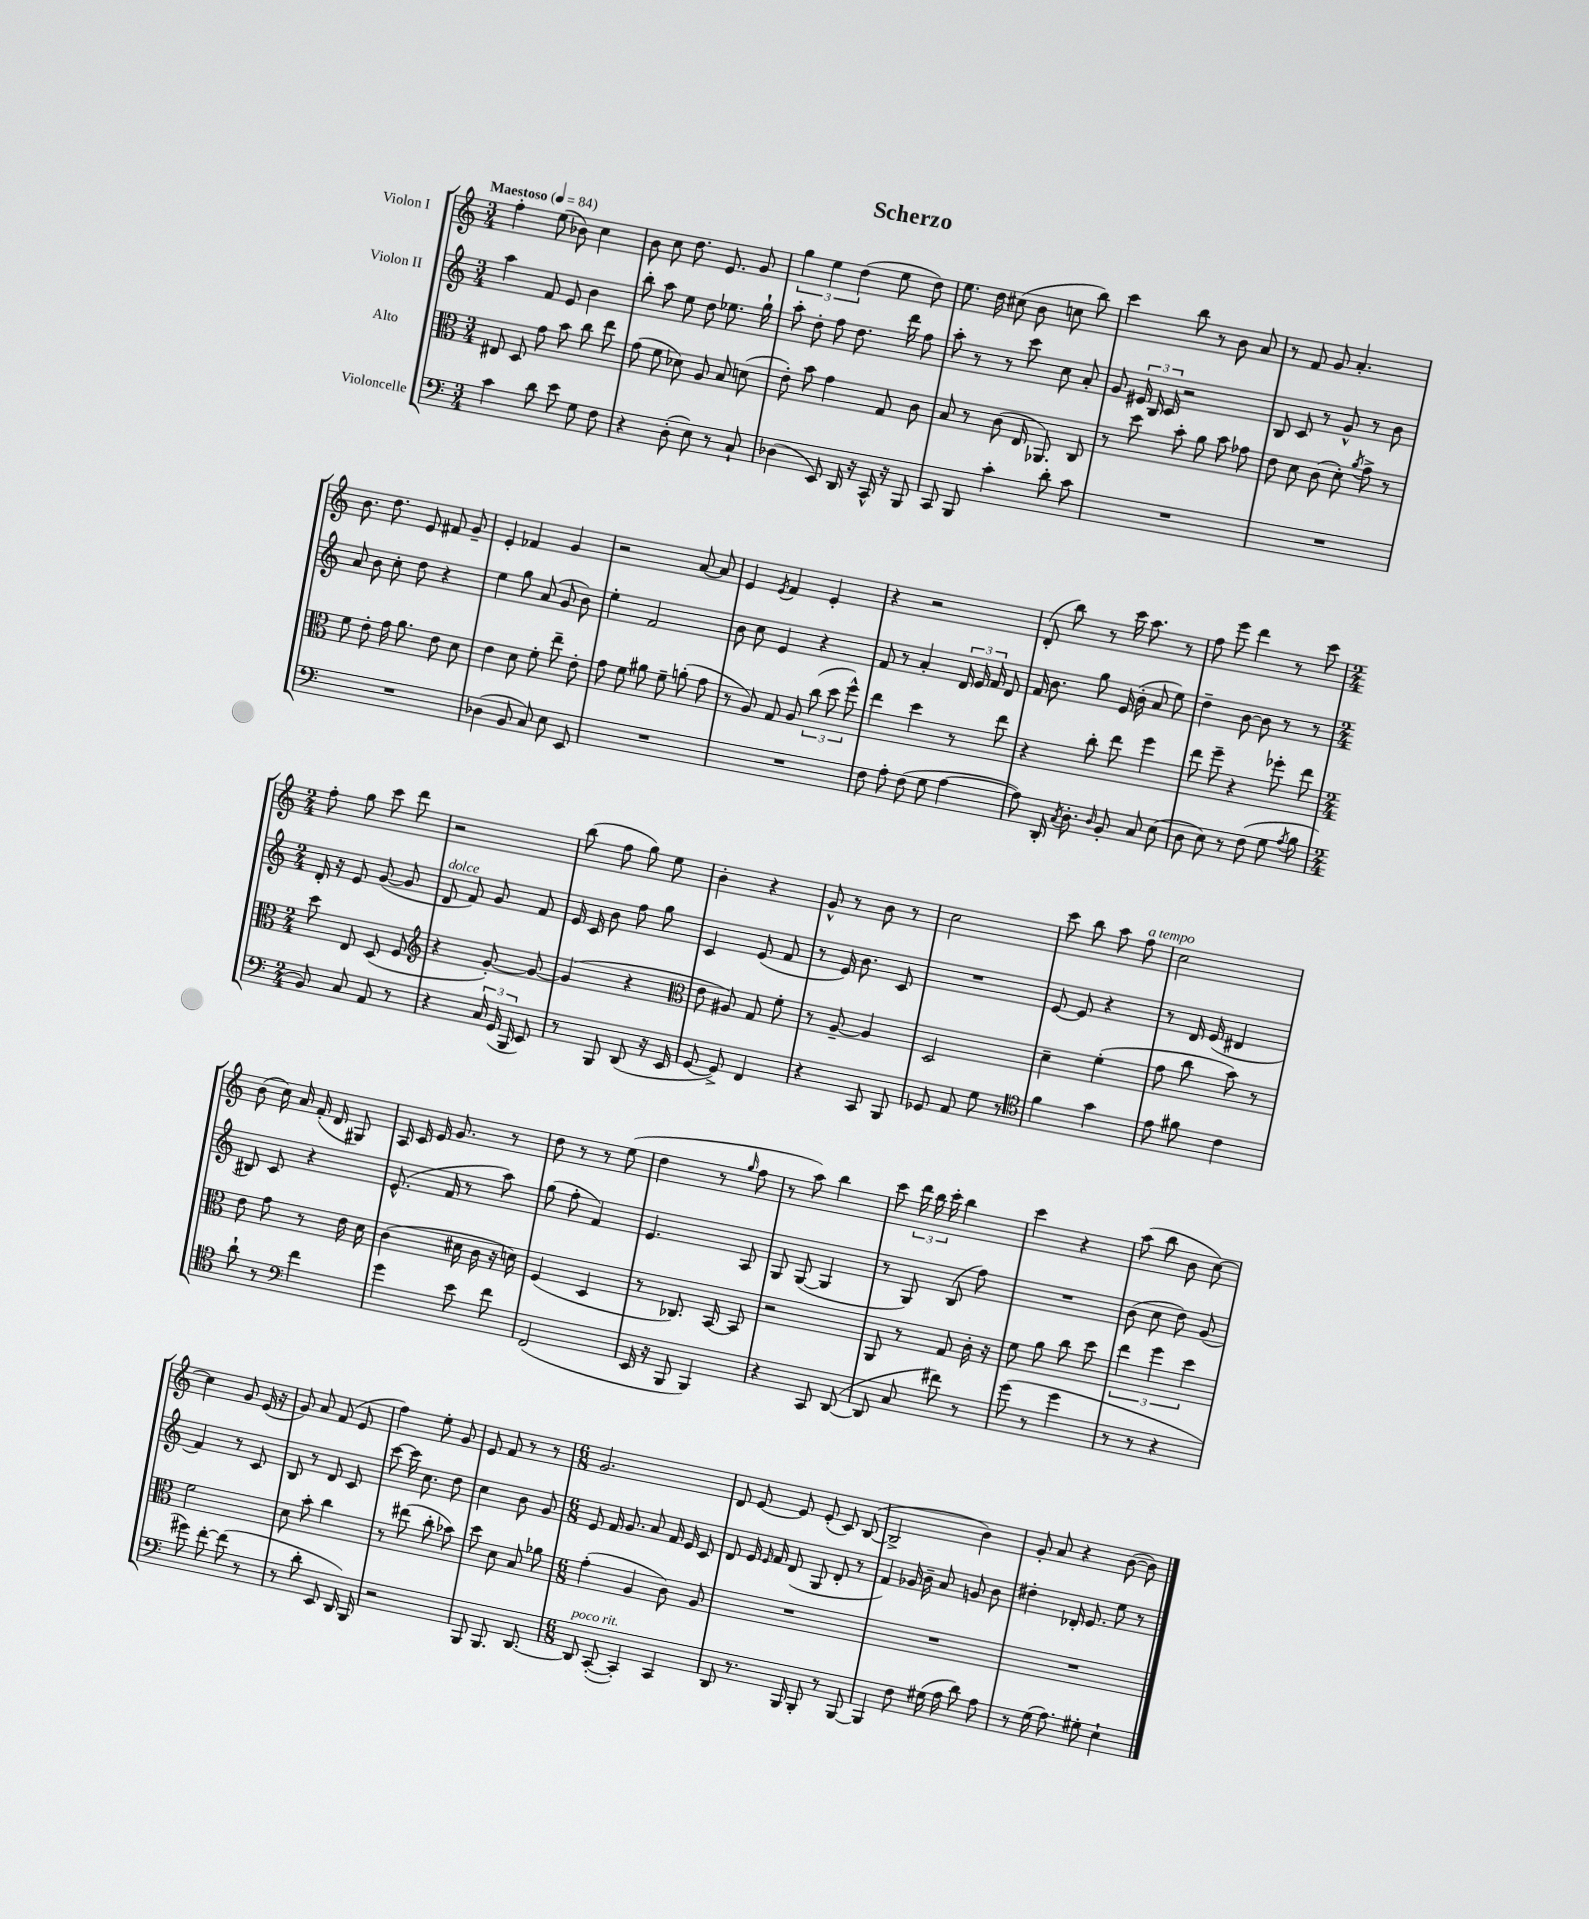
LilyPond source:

\header { title = "Scherzo" }
<<
\new StaffGroup <<
\new Staff = "s0" \with { instrumentName = "Violon I" } {
    \clef treble \key c \major \numericTimeSignature \time 3/4 \tempo "Maestoso" 4 = 84
    \autoBeamOff f''4-. e''8( bes'8) c''4 |
    b'8 c''8 d''8. e'8. g'8 |
    \tuplet 3/2 { g''4 e''4 d''4( } e''8 d''8) |
    e''8. d''16 cis''8( b'8 c''8 b''8) |
    c'''4 b''8 r8 b'8 a'8 |
    r8 f'8 g'8 a'4.-. |
    b'8. d''8. e'8 fis'8 g'8-- |
    e'4-. fes'4 g'4 |
    r2 a'8~ a'8 |
    e'4 \acciaccatura { e'8 } f'4 e'4-. |
    r4 r2 |
    d'8-.( b''8) r8 c'''16 a''8. r8 |
    f''8 e'''8 d'''4 r8 c'''8 |
    \numericTimeSignature \time 2/4 f''8-. g''8 c'''8 d'''8 |
    r2 |
    b''8( f''8 g''8) e''8 |
    b'4-. r4 |
    g'8-^ r8 b'8 r8 |
    c''2 |
    c'''8 b''8 a''8 f''8^\markup { \italic "a tempo" } |
    c''2 |
    b'8( c''16) a'16 f'16-.( d'16 gis8) |
    a16 c'16 e'16 g'8. r8 |
    d''8 r8 r8 e''8( |
    d''4 r8 \grace { g''16 } f''8 |
    r8 a''8) b''4 |
    c'''8 \tuplet 3/2 { d'''16 b''16 c'''16-. } b''4 |
    c'''4 r4 |
    a''8( b''8 b'8 c''8~) |
    c''4 g'8 e'16( r16 |
    g'8) a'8 f'8( e'8 |
    f''4) e''8-. g'8 |
    e'8 f'8 r8 r8 |
    \numericTimeSignature \time 6/8 g'2. |
    d'8 e'8~ e'8 e'8-.( c'8) b8~( |
    b2-> b'4) |
    g'8-. a'8 r4 b'8~( b'8) \bar "|." |
}
\new Staff = "s1" \with { instrumentName = "Violon II" } {
    \clef treble \key c \major \numericTimeSignature \time 3/4
    \autoBeamOff a''4 f'8 e'8 b'4 |
    b''8-. a''8 e''8 d''8 ees''8. g''16-! |
    a''8-. d''8-. f''8 d''8. d'''16 f''8 |
    a''8-. r8 r8 c'''8 c''8 a'8-. |
    g'8 \tuplet 3/2 { eis'16 b16 c'16 } r2 |
    b8 c'8 r8 g'8-^ r8 b'8 |
    a'8 b'8 c''8-. d''8 r4 |
    e''4 g''8 a'8( g'8 b'8) |
    e''4-. f'2 |
    b'8 c''8 e'4 r4 |
    f'8 r8 a'4-. \tuplet 3/2 { d'16 e'16 f'16 } d'8 |
    f'16 b'8. g''8 e'16( b'16-. a'8 e''8) |
    d''4-- b'8~ b'8 r8 r8 |
    \numericTimeSignature \time 2/4 d'16-. r16 e'8 g'8~( g'8 |
    d'8^\markup { \italic "dolce" } f'8) g'8 f'8 |
    e'16 c'16 b'8 f''8 g''8 |
    c'4 e'8( f'8 |
    r8 e'16) b'8. c'8 |
    R2 |
    e'8~ e'8 r4 |
    r8 d'16 e'16( dis'4 |
    bis8) c'8 r4 |
    e'8.-^( f'16 r8 a''8) |
    g''8( f''8-. f'4) |
    e'4. a8 |
    g8 g8~( g4 |
    r8 g8) b8( f''8) |
    R2 |
    b'8( c''8 d''8) g'8( |
    f'4) r8 c'8 |
    b8 r8 d'8 c'8 |
    c'''8~ c'''16 c''8. d''8 |
    c''4 b'8 g'8 |
    \numericTimeSignature \time 6/8 e'8 f'16 g'8. a'8 f'16 e'16 c'8 |
    d'8 e'16 \grace { e'16 } f'16 d'8( g8 d'8-. r8 |
    f'4) ges'16 b'16-- a'8 g'8 b'8 |
    dis''4-. des'16-. e'8. e''8 r8 \bar "|." |
}
\new Staff = "s2" \with { instrumentName = "Alto" } {
    \clef alto \key c \major \numericTimeSignature \time 3/4
    \autoBeamOff eis8 d8 g'8 b'8 c''8 e''8 |
    g'8( f'8 des'8) a8 b8 d'8( |
    e'8-.) b'8 g'4 g8 c'8 |
    b8 r8 c'8( e16 aes,8.) c8 |
    r8 d''8 b'8-. a'8 b'8 ges'8 |
    e'8 d'8 c'8( d'8-.) \acciaccatura { a'8 } g'8-> r8 |
    f'8 e'8-. g'16 a'8. e'8 d'8 |
    e'4 d'8 f'8-. e''8-- e'8-. |
    g'8 f'8 ais'8 f'8-- a'8-.( g'8 |
    r8 a8) g8 a8 \tuplet 3/2 { c''8( d''8 f''8-^) } |
    e''4 d''4 r8 e''8 |
    r4 c''8-. e''8 f''4 |
    e''8 f''8-- r4 fes''8-. e''8 |
    \numericTimeSignature \time 2/4 d''8 e8 d8( f8 |
    \clef treble r4 g'8~-.) g'8~ |
    g'4( r4 |
    \clef alto e'8 ais8) g8 f'8-. |
    r8 a8~-- a4 |
    d2 |
    d'4-- f'4-.( |
    g'8 c''8 b'8) r8 |
    e'8 g'8 r8 e'16 d'16 |
    c'4( dis'16 c'16 r16 d'16) |
    f4( d4 |
    r8 ces8.) b,16~ b,8 |
    r2 |
    a,8 r8 g8 c'16-. r16 |
    f'8 a'8 c''8 d''8 |
    \tuplet 3/2 { e''4 f''4 d''4 } |
    f'2 |
    d'8 b'8-. c''4 |
    r8 eis''8( c''8-. bes'8) |
    d''8 d'8 b8 aes'8 |
    \numericTimeSignature \time 6/8 g'4-.( a4 c'8) a8 |
    R2. |
    R2. |
    R2. \bar "|." |
}
\new Staff = "s3" \with { instrumentName = "Violoncelle" } {
    \clef bass \key c \major \numericTimeSignature \time 3/4
    \autoBeamOff c'4 d'8 e'8 g8 f8 |
    r4 d8-.( e8) r8 c8-! |
    des4( e,8) d,16 r16 c,16-^ r16 b,,8 |
    c,8 b,,8 c'4-. d'8-. c'8 |
    R2. |
    R2. |
    R2. |
    des4( b,8 c8) e8 e,8 |
    R2. |
    R2. |
    f8 a8-. f8( g8 a4~ |
    a8) d,16-. \acciaccatura { c8 } d8.-. \grace { d16 } b,8-. c8 e8( |
    d8 e8) r8 f8( g8 \acciaccatura { a8 } b8 |
    \numericTimeSignature \time 2/4 b,8) c8 a,8 r8 |
    r4 \tuplet 3/2 { c16 g,16( b,,16 } e,8) |
    r8 b,,8 d,8( r16 e,16 |
    g,8~ g,8->) f,4 |
    r4 c,8 b,,8 |
    ges,8 a,8 g8 r8 |
    \clef tenor f'4 g'4 |
    e'8 fis'8 c'4 |
    a'8-! r8 \clef bass f'4 |
    g'4 e'8 f'8 |
    f,2( |
    e,16 r16 b,,8 b,,4) |
    r4 c,8 d,8~( |
    d,8 c8 fis'8) r8 |
    g'8( r8 g'4 |
    r8 r8 r4 |
    gis'8) f'8~-. f'8( r8 |
    r8 d'8-. e,8 d,16) b,,16 |
    r2 |
    b,,8 b,,8. d,8.~ |
    \numericTimeSignature \time 6/8 d,8^\markup { \italic "poco rit." } c,8~-.( c,4-.) c,4 |
    d,8 r8. b,,16 b,,8-. r8 b,,8~ |
    b,,4 f8 gis16( a16 d'8) a8 |
    r8 g16( a8.) gis8-. e4-! \bar "|." |
}
>>
>>
\layout { \context { \Score \remove "Bar_number_engraver" } }
